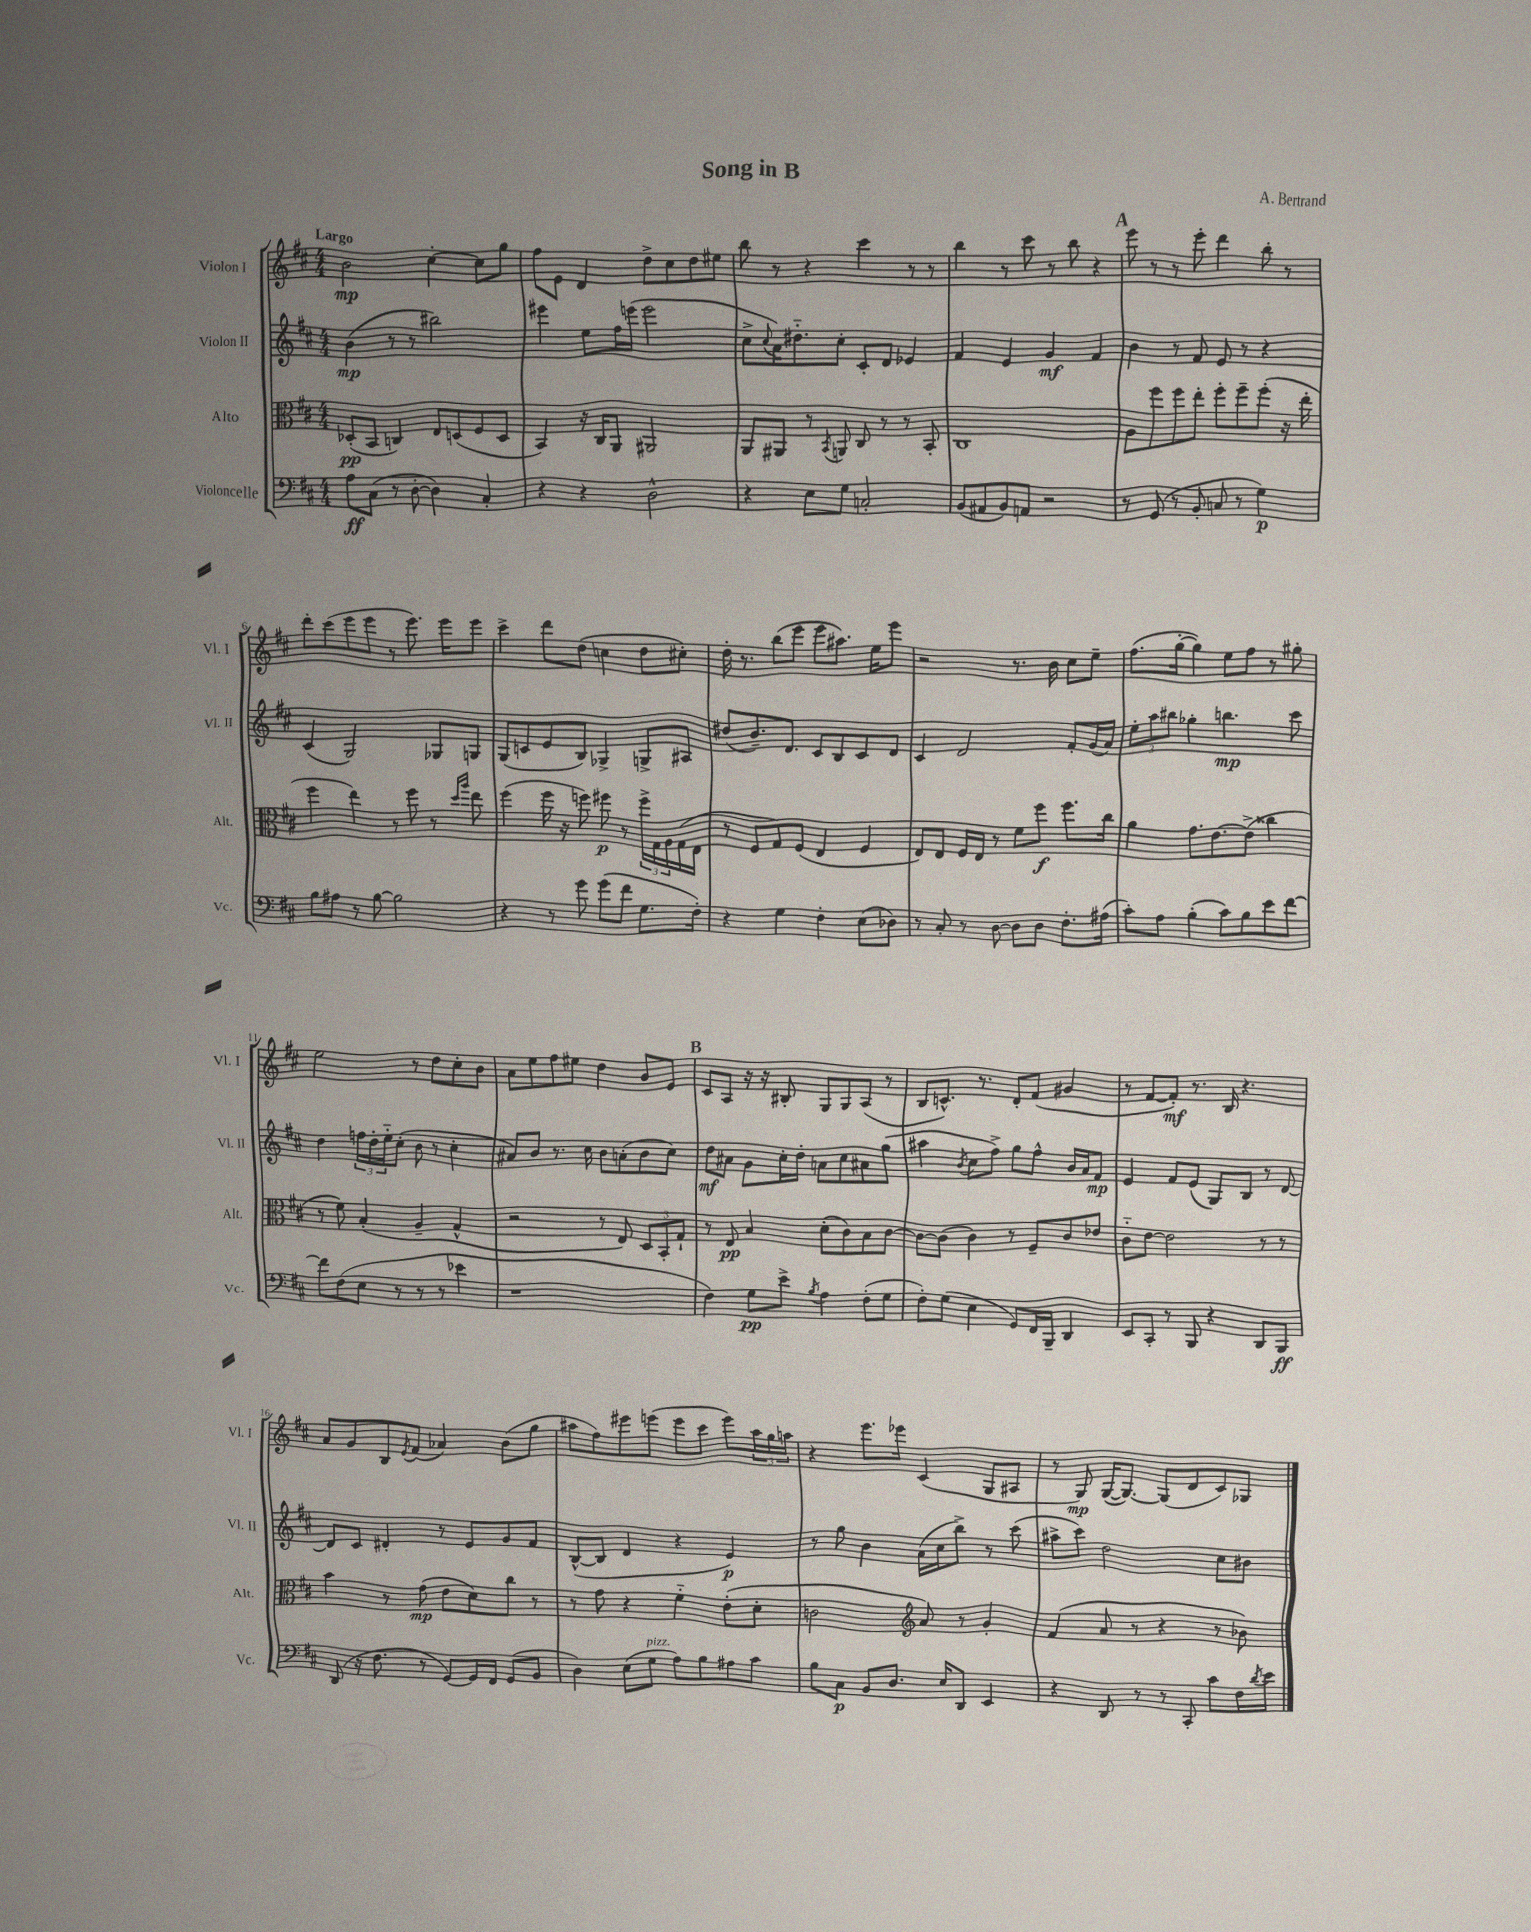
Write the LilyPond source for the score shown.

\header { title = "Song in B" composer = "A. Bertrand" }
<<
\new StaffGroup <<
\new Staff = "s0" \with { instrumentName = "Violon I" shortInstrumentName = "Vl. I" } {
    \clef treble \key d \major \numericTimeSignature \time 4/4 \tempo "Largo"
    b'2\mp cis''4~-. cis''8 g''8 |
    fis''8 e'8 d'4 d''8-> cis''8 d''8 eis''8 |
    b''8 r8 r4 cis'''4 r8 r8 |
    b''4 r8 cis'''8 r8 b''8 r4 |
    \mark \markup { \bold "A" } e'''8 r8 r8 e'''8-. d'''4 b''8-. r8 |
    d'''8-. cis'''8( e'''8 e'''8 r8 e'''8.) e'''16 e'''8 |
    cis'''4-> d'''8 d''8( c''4 d''8 cis''8-.) |
    d''16-. r8. b''8( e'''8 e'''8 ais''8.) e''16 e'''8 |
    r2 r8. b'16 cis''8 e''8-- |
    fis''8.( g''16~-. g''4) e''8 fis''8 r8 gis''8-. |
    e''2 r8 d''8 cis''8-. b'8 |
    a'8 e''8 fis''8 eis''8 d''4 b'8 e'8 |
    \mark \markup { \bold "B" } cis'8 a8 r16 r16 bis8-. g8 g8 a8( r8 |
    b8 c'8.-^) r8. d'8-. fis'8( gis'4 |
    r8 fis'8~ fis'8-.\mf) r8. b16 r4. |
    a'8 g'8 b8 \acciaccatura { e'8 } fis'8( aes'4) b'8( g''8 |
    ais''8 fis''8) eis'''8 e'''8( e'''8 cis'''8 e'''8) \tuplet 3/2 { ais''16 g''16 a''16 } |
    r4 e'''8. ees'''16 cis'4( g8 ais8 |
    r8 g8\mp) g16~( g8.~) g8( d'8 cis'8) ges8 \bar "|." |
}
\new Staff = "s1" \with { instrumentName = "Violon II" shortInstrumentName = "Vl. II" } {
    \clef treble \key d \major \numericTimeSignature \time 4/4
    b'4\mp( r8 r8 bis''2) |
    eis'''4 e''8 fis''16 e'''16( e'''2 |
    cis''8-> \appoggiatura { cis''8 } a'16) dis''8.-_ cis''8-. cis'8-. d'8 ees'4 |
    fis'4 e'4 g'4\mf fis'4 |
    \mark \markup { \bold "A" } b'4 r8 fis'8 e'8 r8 r4 |
    cis'4( g2) ges8 g8 |
    g8( c'8 e'8 b8) ges4-> g8-> ais8 |
    dis''8( b'8.--) d'8. cis'8 b8 cis'8 d'8 |
    cis'4 d'2 fis'8-. g'16( a'16) |
    \tuplet 3/2 { e''8-. a''8 bis''8 } ges''4-. b''4.\mp cis'''8 |
    d''4 \tuplet 3/2 { f''16 d''16-. e''16-_ } cis''8-.( b'8 r8 cis''4-. |
    ais'8) b'8 r8. cis''16 b'8 a'8-.( b'8 cis''8) |
    \mark \markup { \bold "B" } d''8\mf ais'8 g'8 cis''16-. d''16-. a'8 cis''8 ais'8 g''8( |
    ais''4 \acciaccatura { b'8 } cis''8 fis''8->) g''8 fis''8-^ b'16 a'16 fis'8\mp |
    e'4 fis'8 e'8( g8) b8 r8 d'8~ |
    d'8 cis'8 dis'4-. r8 e'8 g'8 fis'8 |
    b8~-^( b8 d'4 r4 e'4\p) |
    r8 g''8 b'4 a'16( cis''16 b''8->) r8 cis'''8( |
    ais''8-> cis'''8) d''2 cis''8 bis'8 \bar "|." |
}
\new Staff = "s2" \with { instrumentName = "Alto" shortInstrumentName = "Alt." } {
    \clef alto \key d \major \numericTimeSignature \time 4/4
    des8-.\pp( b,8 c4) e8 d8( fis8 d8 |
    b,4) r16 cis16 a,8 ais,2 |
    a,8 ais,8 r8 \acciaccatura { b,8 } a,8 cis8 r8 r8 b,8-. |
    cis1 |
    \mark \markup { \bold "A" } a8 fis''8 fis''8 e''8-. fis''8-. fis''8-- fis''8-.( r16 e''16-. |
    fis''4 e''4) r8 fis''8 r8 \grace { d''16 a''16 } e''8 |
    fis''4( fis''16 r16 f''8) fis''8\p r8 \tuplet 3/2 { fis''16-> g16 a16 } g16( e16 |
    r8 fis8 g8) fis8( e4 fis4 |
    e8) e8 fis16 e16 r8 fis'8 fis''8\f fis''8. cis''16 |
    a'4 g'8. e'8.~ e'8->( cisis''4 |
    r8 fis'8) b4-.( a4-- g4-^ |
    r2 r8 e8) \tuplet 3/2 { d8 b,8-. g8-! } |
    \mark \markup { \bold "B" } r8 e8\pp b4 d'8-.( cis'8) b8 cis'8~ |
    cis'8~ cis'8( cis'4) r8 fis8-- cis'8 ees'8 |
    cis'8-_ e'8~ e'2 r8 r8 |
    b'4 r8 g'8\mp( e'8 d'8) cis''8 r8 |
    r8 g'8 r4 fis'4-_ e'8-.( d'8-. |
    c'2 \clef treble a'8) r8 g'4-. |
    fis'4( a'8 r8 r4 r8 bes'8) \bar "|." |
}
\new Staff = "s3" \with { instrumentName = "Violoncelle" shortInstrumentName = "Vc." } {
    \clef bass \key d \major \numericTimeSignature \time 4/4
    a8\ff cis8( r8 d8~-. d4) cis4-. |
    r4 r4 d2-^ |
    r4 e8 g8 c2-. |
    b,8( ais,8 b,8) a,8 r2 |
    \mark \markup { \bold "A" } r8 g,8( r8 b,8-. c8 r8 g4\p) |
    b8 ais8 r8 b8~ b2 |
    r4 r8 g'8 g'8( fis'8 g8. fis16-.) |
    r4 g4 fis4-. e8( des8) |
    r8 cis8-. r8 d8~ d8 d8 fis8.-. ais16( |
    cis'8-.) a8 b4-.( cis'8) b8 e'8 fis'8~ |
    fis'8 fis8( e8 r8 r8 r8 ees'4 |
    r1 |
    \mark \markup { \bold "B" } fis4) g8\pp e'8-> \acciaccatura { b8 } a4 fis8-.( g8 |
    fis8-.) g8( e4 g,8) fis,16 b,,16-- d,4 |
    e,8 cis,8-. r8 b,,8 r4 d,8 b,,8\ff |
    d,8( r16 fis8. r8 g,8~) g,16 fis,16 g,8( b,8 |
    d4) e8( g8^\markup { \italic "pizz." } a8) b8 ais8 cis'8 |
    b8 cis8\p b,8 d8. e16 d,8 e,4 |
    r4 d,8 r8 r8 cis,8-. cis'8 fis16 \acciaccatura { d'8 } e'16 \bar "|." |
}
>>
>>
